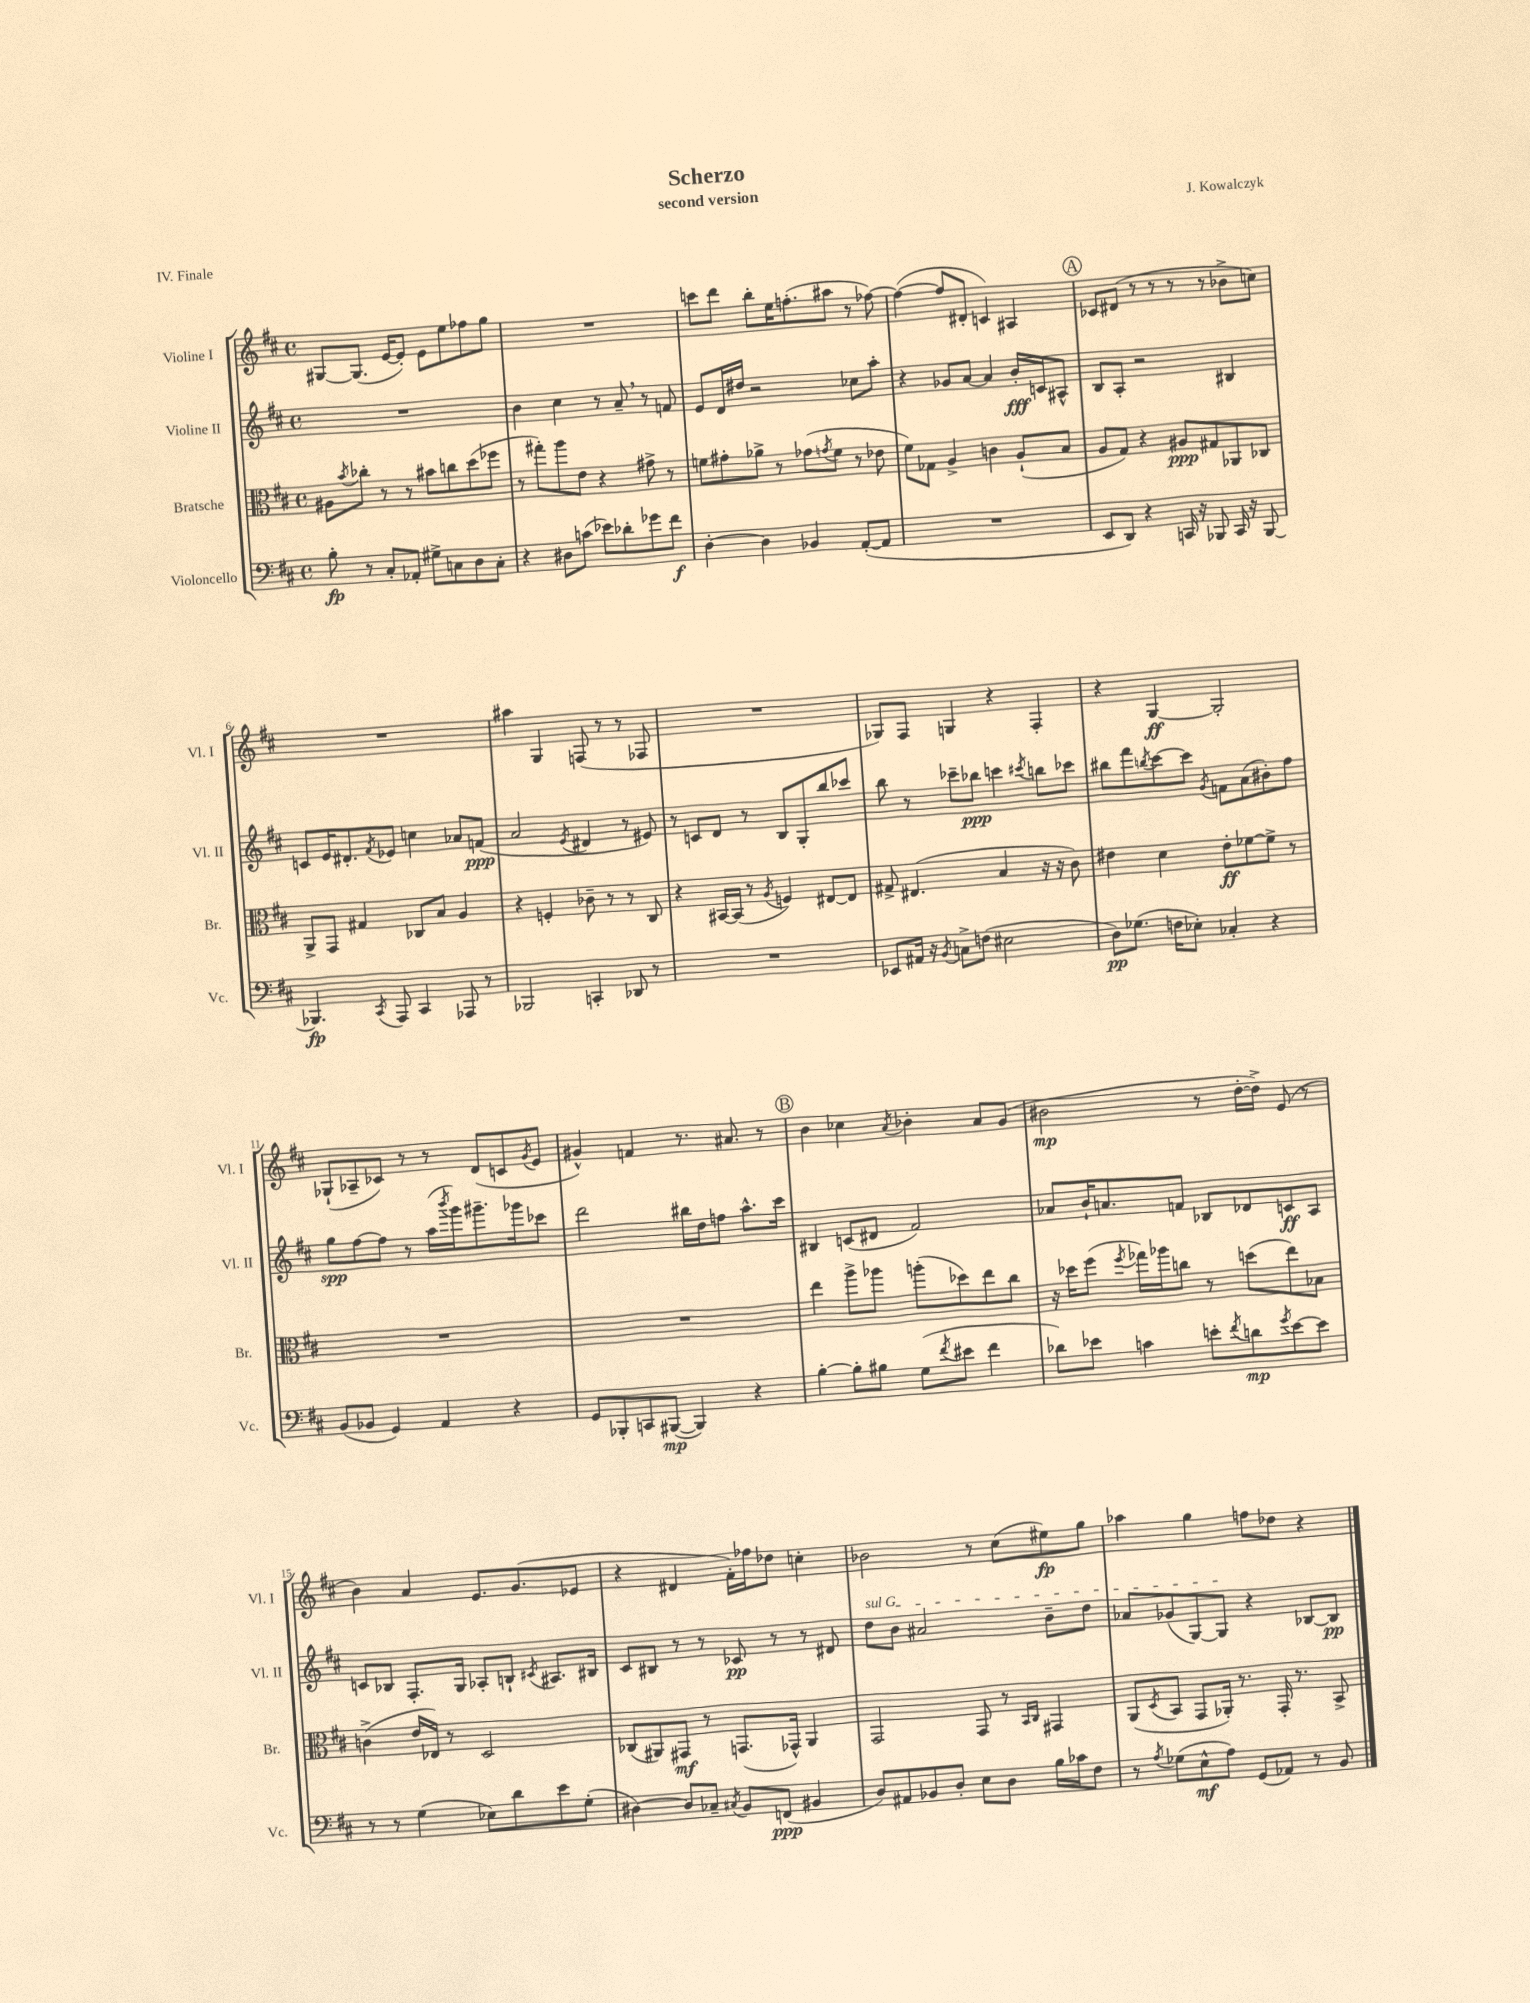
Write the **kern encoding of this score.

**kern	**kern	**kern	**kern
*staff4	*staff3	*staff2	*staff1
*clefF4	*clefC3	*clefG2	*clefG2
*k[f#c#]	*k[f#c#]	*k[f#c#]	*k[f#c#]
*M4/4	*M4/4	*M4/4	*M4/4
*met(c)	*met(c)	*met(c)	*met(c)
8B'\	8A#\L	1r	[8G#/L
.	8qb/	.	.
8r	8cc-'\J	.	(8.G#/]J
8C#'/L	8r	.	.
.	.	.	[16e/LK
8AA-'/J	8r	.	8e'/]J)
8G#^\L	8b#\L	.	8e\L
8C\	8cc\	.	8ee\
8D\	(8dd\	.	8ff-\
8C'\J	8ff-\J	.	8gg\J
=	=	=	=
4r	8r	4b\	1r
.	8gg#'\L)	.	.
8D#\L	8aa\	4cc#\	.
(8c\J	8e\J	.	.
8e-\L)	4r	8r	.
8d-'\	.	8a~/	.
8g-\	8g#^\	8r	.
8f#\J	8r	8f/	.
=	=	=	=
[4D'\	8f\L	8e/L	8ccc\L
.	8g#'\	16d/L	8ddd\J
.	.	16dd#/JJ	.
4D\]	8a-^\J	2r	8bb'\L
.	8r	.	16ee\K
.	.	.	(8.ff'\
4BB-/	(8g-\L	.	.
.	8qg/	.	.
.	8f\J	.	8aa#\J
([8AA'/L	8r	8cc-\L	8r
8AA/]J	8e-\	8aa'\J	[8ff-\)
=	=	=	=
1r	8f#\L)	4r	(4ff-\_
.	8G-\J	.	.
.	4A^/	8g-/L	8ff-/]L
.	.	[8a/J	8d#'/J
.	4c\	4a/]	4c/)
.	(8A`/L	16b'/LL	4A#/
.	.	16c/J	.
.	8B/J	8A#^^/J	.
=	=	=	=
8EE/L	8A/L	8B/L	8c-/L
8DD/J)	8G/J)	8A'/J	(8d#/J
4r	4r	2r	8r
.	.	.	8r
16CC/	8A#/L	.	8r
16r	.	.	.
8BBB-/	8G#/	.	8r
16CC/	8AA-/	4B#/	8b-^\L
16r	.	.	.
[8BBB-/	8C-/J	.	8cc\J)
=	=	=	=
4.BBB-/]	8AA^/L	8c/L	1r
.	8GG/J	16e/K	.
.	.	8.d#'/	.
.	4G#/	.	.
8qCC#/	.	8qf#/	.
8AAA/	.	8e-/J	.
4CC#/	8C-/L	4cc\	.
.	8B/J	.	.
8AAA-/	4A/	8a-/L	.
8r	.	(8f/J	.
=	=	=	=
2BBB-/	4r	2a/	4aa#\
.	4F'/	.	4G/
.	.	8qe/	.
4CC'/	8c-~\	4d#/	(8F/
.	8r	.	8r
8DD-/	8r	8r	8r
8r	8C#/	8e#/)	8F-/
=	=	=	=
1r	4r	8r	1r
.	.	8c/L	.
.	[16BB#/LL	8d/J	.
.	(16BB#/]JJ	.	.
.	8r	8r	.
.	8qA/	.	.
.	4F/)	8B/L	.
.	.	8G'/	.
.	[8E#/L	8bb/	.
.	8E#/]J	8ccc-/J	.
=	=	=	=
8EE-/L	8G#^/	8bb\	8G-/L)
16AA#/Jk	(4.E#/	8r	8F#/J
16r	.	.	.
8qBB/	.	.	.
8C^\L	.	8ccc-~\L	4G/
(8F\J	.	8bb-\J	.
2E#\	4B/	4ccc\	4r
.	.	8qccc#/	.
.	16r	8bb\L	4F#'/
.	16r	.	.
.	8c#\)	8ccc-\J	.
=	=	=	=
8D\L)	4e#\	8bb#\L	4r
(8.G-\J	.	8fff#\	.
.	.	8qbb/	.
.	4d\	[8ccc#\	[4G/
16F\LK	.	.	.
8E-'\J)	.	8ccc#\]J	.
.	.	8qg/	.
4C-'/	8e#'\L	8f\L	2G'/]
.	[8f-\	(8a\	.
4r	8f-^\]J	8b#'\)	.
.	8r	8ff#\J	.
=	=	=	=
(8BB/L	1r	8gg\L	(8G-`/L
8BB-/J	.	[8ff#\	8A-~/
4GG/)	.	8ff#\]J	8c-/J)
.	.	8r	8r
4AA/	.	(16aa\LL	8r
.	.	8qbbb/	.
.	.	16ggg\J)	.
.	.	8.ggg#~\	(8d/L
4r	.	.	8c/
.	.	16ggg-\k	.
.	.	.	8qg/
.	.	8ccc-\J	8e/J
=	=	=	=
8GG/L	1r	2ddd\	4g#^^/)
8BBB-'/	.	.	.
8CC/	.	.	4f/
([8BBB#/J	.	.	.
4BBB#/])	.	16bb#\LL	8.r
.	.	16dd\J	.
.	.	8ff\J	.
.	.	.	8.a#/
4r	.	8.aa^^\L	.
.	.	.	8r
.	.	16ccc#\Jk	.
=	=	=	=
[4B'\	4ee\	4B#/	4b\
8B'\]L	8aa^\L	(8c/L	4cc-\
8B#\J	8aa-\J	8d#/J	.
.	.	.	8qa/
(8G\L	(8aa'\L	2f#/)	4b-'\
8qf#/	.	.	.
8e#\J	8dd-\)	.	.
4f#\	8ee\	.	8a/L
.	8cc#\J	.	(8g/J
=	=	=	=
8d-\L)	16r	8a-/L	2b#\
.	16dd-\LK	.	.
8e-\J	(8ff#\J	16b`/K	.
.	.	8.a/	.
.	8qff#/	.	.
4c\	16gg-\LL)	.	.
.	16aa-\J	.	.
.	8cc\J	8f/J	.
8e'\L	8r	8B-/L	8r
8qf#/	.	.	.
8d\	(8dd\L	8d-/	[16dd'\LL
.	.	.	16dd^\]JJ)
8qg/	.	.	.
[8e\	8ee\)	8c/	(8e/
8e\]J	8B-\J	8A/J	8r
=	=	=	=
8r	(4c^\	8c/L	4b\)
8r	.	8B-/J	.
(4G\	16e/LL	8.F#'/L	4a/
.	16E-/JJ)	.	.
.	8r	.	.
.	.	16G/Jk	.
8E-\L)	2D/	8A-'/L	8.e/L
8d\	.	8B`/J	.
.	.	.	(8.g/
.	.	8qc#/	.
8e\	.	8.A#/L	.
(8G'\J	.	.	8e-/J
.	.	16B#/Jk	.
=	=	=	=
[4D#\)	(8C-/L	8c#/L	4r
.	8AA#/)	8B#/J	.
8D#/]L	8GG#/J	8r	4d#/
8C-~/J	8r	8r	.
8qC#/	.	.	.
8BB/L	(8.GG/L	8c-/	16f#'\LL)
.	.	.	16ff-\J
(8FF/J	.	8r	8dd-\J
.	16GG-^^/Jk)	.	.
4BB#/	4AA#/	8r	4cc'\
.	.	8d#/	.
=	=	=	=
8D/L)	2GG/	8dd\L	2b-\
8AA#/	.	8b\J	.
8BB-/	.	2a#/	.
8D'/J	.	.	.
8E\L	8GG/	.	8r
8D\J	8r	.	(8cc#\L
.	16qqBB/LL	.	.
.	16qqC#/JJ	.	.
16B\LL	4GG#/	8b~\L	8ee#\)
16c-\J	.	.	.
8F#\J	.	8dd\J	8gg\J
=	=	=	=
8r	(8AA/L	8a-/L	4aa-\
8qA/	8qD/	.	.
(8G-\L	8BB/J	(8g-/	.
8E^^\	8GG/L	[8G/)	4gg\
8A\J)	16AA-'/Jk)	8G/]J	.
.	8.r	.	.
(8GG/L	.	4r	8ff\L
8AA-/J)	16GG'/	.	8dd-\J
.	8.r	.	.
8r	.	[8B-/L	4r
8BB/	8BB^/	8B-/]J	.
==	==	==	==
*-	*-	*-	*-
